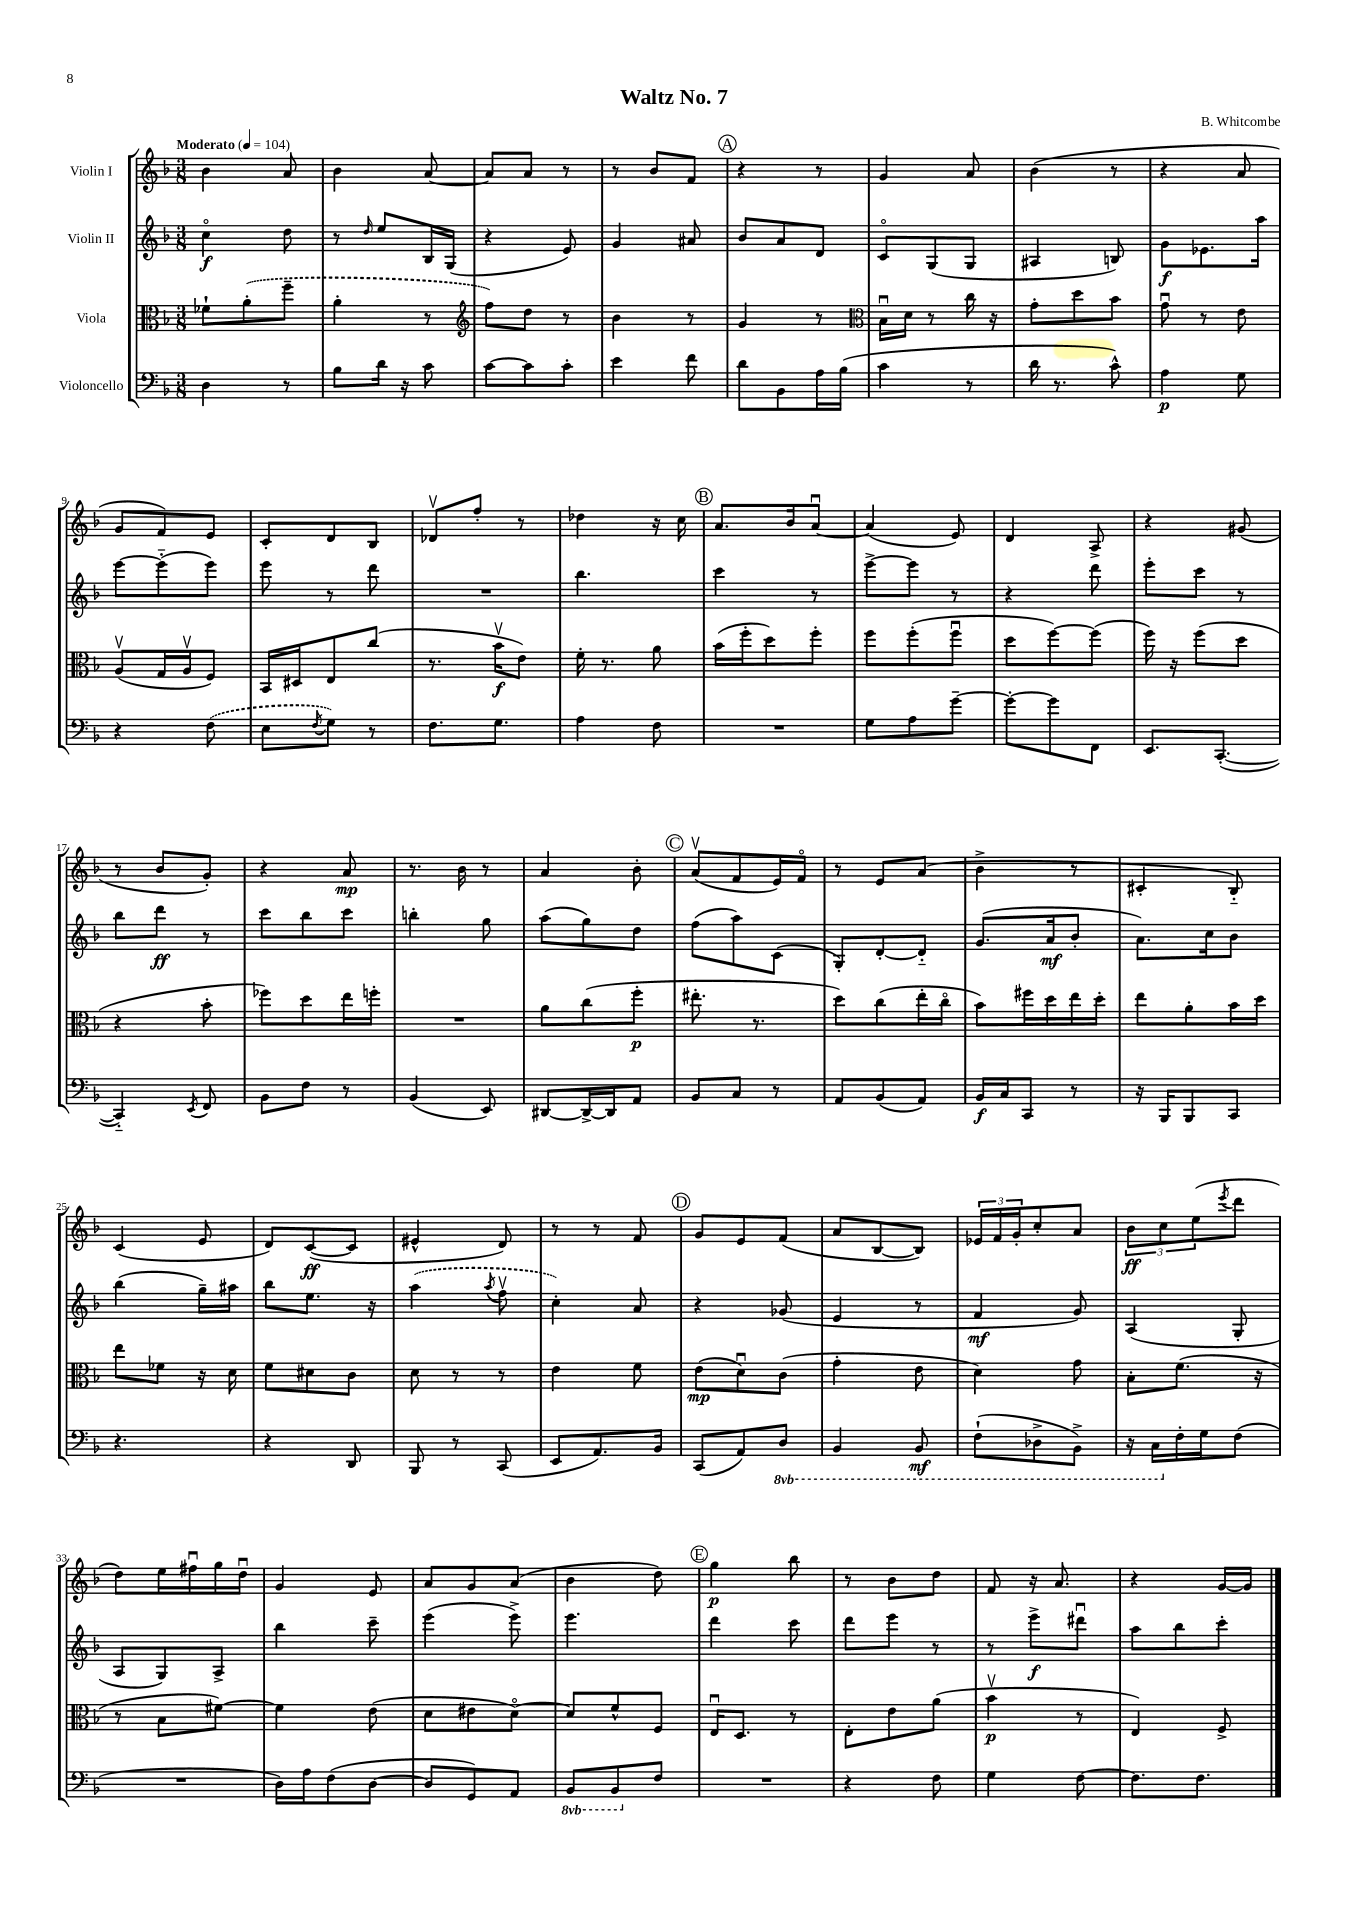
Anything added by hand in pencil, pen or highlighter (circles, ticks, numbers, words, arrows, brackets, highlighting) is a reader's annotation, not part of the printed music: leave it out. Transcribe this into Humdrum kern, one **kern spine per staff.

**kern	**dynam	**kern	**dynam	**kern	**dynam	**kern	**dynam
*part4	*part4	*part3	*part3	*part2	*part2	*part1	*part1
*staff4	*staff4	*staff3	*staff3	*staff2	*staff2	*staff1	*staff1
*I"Violoncello	*	*I"Viola	*	*I"Violin II	*	*I"Violin I	*
*clefF4	*	*clefC3	*	*clefG2	*	*clefG2	*
*k[b-]	*	*k[b-]	*	*k[b-]	*	*k[b-]	*
*M3/8	*	*M3/8	*	*M3/8	*	*M3/8	*
*MM104	*	*MM104	*	*MM104	*	*MM104	*
=1	=1	=1	=1	=1	=1	=1	=1
!	!	!	!	!	!	!LO:TX:a:B:t=Moderato	!
4D\	.	8f-X`\L	.	4cc\	f	4b-\	.
.	.	(8a'\	.	.	.	.	.
8r	.	8ff~\J	.	8dd\	.	8a/	.
=2	=2	=2	=2	=2	=2	=2	=2
8B-\L	.	4a'\	.	8r	.	4b-\	.
.	.	.	.	16qqdd/	.	.	.
16d\Jk	.	.	.	8ee/L	.	.	.
16r	.	.	.	.	.	.	.
8c\	.	8r	.	16B-/L	.	[8a/	.
.	.	.	.	(16G/JJ	.	.	.
=3	=3	=3	=3	=3	=3	=3	=3
*	*	*clefG2	*	*	*	*	*
[8c\L	.	8ff\L)	.	4r	.	8a/L]	.
8c\]	.	8dd\J	.	.	.	8a/J	.
8c'\J	.	8r	.	8e/)	.	8r	.
=4	=4	=4	=4	=4	=4	=4	=4
4e\	.	4b-\	.	4g/	.	8r	.
.	.	.	.	.	.	8b-/L	.
8f\	.	8r	.	8a#X/	.	8f/J	.
!!LO:REH:place=s1:t=A
=5	=5	=5	=5	=5	=5	=5	=5
8d\L	.	4g/	.	8b-/L	.	4r	.
8BB-\	.	.	.	8a/	.	.	.
16A\L	.	8r	.	8d/J	.	8r	.
(16B-\JJ	.	.	.	.	.	.	.
=6	=6	=6	=6	=6	=6	=6	=6
*	*	*clefC3	*	*	*	*	*
4c\	.	16B-u\LL	.	8c/L	.	4g/	.
.	.	16d\JJ	.	.	.	.	.
.	.	8r	.	(8G/	.	.	.
8r	.	16cc\	.	8G/J	.	8a/	.
.	.	16r	.	.	.	.	.
=7	=7	=7	=7	=7	=7	=7	=7
16d\	.	8g'\L	.	4A#X/	.	(4b-\	.
8.r	.	.	.	.	.	.	.
.	.	8dd\	.	.	.	.	.
8c^^\)	.	8b-\J	.	8Bn/)	.	8r	.
=8	=8	=8	=8	=8	=8	=8	=8
4A\	p	8gu\	.	8g\L	f	4r	.
.	.	8r	.	8.e-X\	.	.	.
8G\	.	8e\	.	.	.	8a/	.
.	.	.	.	16aa\Jk	.	.	.
!!LO:LB:g=z
=9	=9	=9	=9	=9	=9	=9	=9
4r	.	(8Av/L	.	[8eee\L	.	8g/L	.
.	.	16G/L	.	(8eee\]	.	8f/)	.
.	.	16Av/J	.	.	.	.	.
(8F\	.	8F/J)	.	8eee\J)	.	8e/J	.
=10	=10	=10	=10	=10	=10	=10	=10
8E\L	.	16BB-/LL	.	8eee\	.	8c'/L	.
.	.	16D#X/J	.	.	.	.	.
8qF/	.	.	.	.	.	.	.
8G\J)	.	8E/	.	8r	.	8d/	.
8r	.	(8cc/J	.	8ddd\	.	8B-/J	.
=11	=11	=11	=11	=11	=11	=11	=11
8.F\L	.	8.r	.	4.r	.	8d-Xv/L	.
.	.	.	.	.	.	8ff'/J	.
8.G\J	.	16b-v\KL	f	.	.	.	.
.	.	8e\J)	.	.	.	8r	.
=12	=12	=12	=12	=12	=12	=12	=12
4A\	.	16f'\	.	4.bb-\	.	4dd-X\	.
.	.	8.r	.	.	.	.	.
8F\	.	8a\	.	.	.	16r	.
.	.	.	.	.	.	16cc\	.
!!LO:REH:place=s1:t=B
=13	=13	=13	=13	=13	=13	=13	=13
4.r	.	(16b-\LL	.	4ccc\	.	8.a/L	.
.	.	16ff'\J	.	.	.	.	.
.	.	8dd\)	.	.	.	.	.
.	.	.	.	.	.	16b-/k	.
.	.	8ff'\J	.	8r	.	[8au/J	.
=14	=14	=14	=14	=14	=14	=14	=14
8G\L	.	8ff\L	.	[8eee^\L	.	(4a/]	.
8A\	.	(8ff'\	.	8eee\J]	.	.	.
[8g~\J	.	8ffu\J	.	8r	.	8e/)	.
=15	=15	=15	=15	=15	=15	=15	=15
8g'\L_	.	8dd\L	.	4r	.	4d/	.
8g\]	.	[8ff\)	.	.	.	.	.
8FF\J	.	(8ff\J]	.	8ddd\	.	8A^/	.
=16	=16	=16	=16	=16	=16	=16	=16
8.EE/L	.	16ff\)	.	8eee'\L	.	4r	.
.	.	16r	.	.	.	.	.
.	.	(8ff\L	.	8ccc\J	.	.	.
([8.CC'/J	.	.	.	.	.	.	.
.	.	8dd\J	.	8r	.	(8g#X/	.
!!LO:LB:g=z
=17	=17	=17	=17	=17	=17	=17	=17
4CC/])	.	4r	.	8bb-\L	.	8r	.
.	.	.	.	8ddd\J	ff	8b-/L	.
8qEE/	.	.	.	.	.	.	.
8FF/	.	8b-'\	.	8r	.	8g'/J)	.
=18	=18	=18	=18	=18	=18	=18	=18
8BB-\L	.	8ff-X\L)	.	8ccc\L	.	4r	.
8F\J	.	8dd\	.	8bb-\	.	.	.
8r	.	16ee\L	.	8ccc\J	.	8a/	mp
.	.	16ffn'\JJ	.	.	.	.	.
=19	=19	=19	=19	=19	=19	=19	=19
(4BB-/	.	4.r	.	4bbn'\	.	8.r	.
.	.	.	.	.	.	16b-\	.
8EE/)	.	.	.	8gg\	.	8r	.
=20	=20	=20	=20	=20	=20	=20	=20
[8DD#X/L	.	8a\L	.	(8aa\L	.	4a/	.
16DD#^/L_	.	(8cc\	.	8gg\)	.	.	.
16DD#/J]	.	.	.	.	.	.	.
8AA/J	.	8ff'\J	p	8dd\J	.	8b-'\	.
!!LO:REH:place=s1:t=C
=21	=21	=21	=21	=21	=21	=21	=21
8BB-/L	.	8.ee#X'\	.	(8ff\L	.	(8av/L	.
8C/J	.	.	.	8aa\)	.	8f/	.
.	.	8.r	.	.	.	.	.
8r	.	.	.	(8c\J	.	16e/L)	.
.	.	.	.	.	.	16f/JJ	.
=22	=22	=22	=22	=22	=22	=22	=22
8AA/L	.	8dd\L)	.	8G'/L)	.	8r	.
(8BB-/	.	(8cc\	.	[8d'/	.	8e/L	.
8AA/J)	.	16ee'\L	.	8d/J]	.	(8a/J	.
.	.	16cc\JJ	.	.	.	.	.
=23	=23	=23	=23	=23	=23	=23	=23
16BB-/LL	f	8b-\L)	.	(8.g/L	.	4b-^\	.
16C/J	.	.	.	.	.	.	.
8CC/J	.	16ff#X\L	.	.	.	.	.
.	.	16dd\	.	16a/k	mf	.	.
8r	.	16ee\	.	8b-'/J	.	8r	.
.	.	16dd'\JJ	.	.	.	.	.
=24	=24	=24	=24	=24	=24	=24	=24
16r	.	8ee\L	.	8.a\L)	.	4c#X'/	.
16BBB-/KL	.	.	.	.	.	.	.
8BBB-/	.	8a'\	.	.	.	.	.
.	.	.	.	16cc\k	.	.	.
8CC/J	.	16b-\L	.	8b-\J	.	8B-/)	.
.	.	16dd\JJ	.	.	.	.	.
!!LO:LB:g=z
=25	=25	=25	=25	=25	=25	=25	=25
4.r	.	8ee\L	.	(4bb-\	.	(4c/	.
.	.	8f-X\J	.	.	.	.	.
.	.	16r	.	16gg~\LL)	.	8e/	.
.	.	16d\	.	16aa#X\JJ	.	.	.
=26	=26	=26	=26	=26	=26	=26	=26
4r	.	8f\L	.	8bb-\L	.	8d/L)	.
.	.	8d#X\	.	8.ee\J	.	([8c/	ff
8DD/	.	8c\J	.	.	.	8c/J]	.
.	.	.	.	16r	.	.	.
=27	=27	=27	=27	=27	=27	=27	=27
8BBB-/	.	8d\	.	(4aa\	.	4e#X^^/	.
8r	.	8r	.	.	.	.	.
.	.	.	.	8qaa/	.	.	.
(8CC/	.	8r	.	8ffv\	.	8d/)	.
=28	=28	=28	=28	=28	=28	=28	=28
8EE/L	.	4e\	.	4cc'\)	.	8r	.
8.AA/)	.	.	.	.	.	8r	.
.	.	8f\	.	8a/	.	8f/	.
16BB-/Jk	.	.	.	.	.	.	.
!!LO:REH:place=s1:t=D
=29	=29	=29	=29	=29	=29	=29	=29
(8CC/L	.	(8e\L	mp	4r	.	8g/L	.
8AA/)	.	8du\)	.	.	.	8e/	.
*8ba	*	*	*	*	*	*	*
8DD/J	.	(8c\J	.	(8g-X/	.	(8f/J	.
=30	=30	=30	=30	=30	=30	=30	=30
4BBB-/	.	4g'\	.	4e/	.	8a/L	.
.	.	.	.	.	.	[8B-/	.
8BBB-/	mf	8e\	.	8r	.	8B-/J])	.
=31	=31	=31	=31	=31	=31	=31	=31
(8FF`\L	.	4d\)	.	4f/	mf	24e-X/LL	.
.	.	.	.	.	.	24f/	.
.	.	.	.	.	.	24g'/J	.
8DD-X^\	.	.	.	.	.	8cc'/	.
8BBB-^\J)	.	8g\	.	8g/)	.	8a/J	.
=32	=32	=32	=32	=32	=32	=32	=32
16r	.	8B-'\L	.	(4A/	.	12b-\L	ff
16CC\LL	.	.	.	.	.	.	.
.	.	.	.	.	.	12cc\	.
*X8ba	*	*	*	*	*	*	*
16F'\	.	(8.f\J	.	.	.	.	.
.	.	.	.	.	.	(12ee\	.
16G\J	.	.	.	.	.	.	.
.	.	.	.	.	.	8qeee/	.
(8F\J	.	.	.	8G'/	.	8ddd\J	.
.	.	16r	.	.	.	.	.
!!LO:LB:g=z
=33	=33	=33	=33	=33	=33	=33	=33
4.r	.	8r	.	8A/L	.	8dd\L)	.
.	.	8B-\L	.	8G/)	.	16ee\L	.
.	.	.	.	.	.	16ff#Xu\	.
.	.	[8f#X\J)	.	8A^/J	.	16gg\	.
.	.	.	.	.	.	16ddu\JJ	.
=34	=34	=34	=34	=34	=34	=34	=34
16D\LL)	.	4f#\]	.	4bb-\	.	4g/	.
16A\J	.	.	.	.	.	.	.
(8F\	.	.	.	.	.	.	.
[8D\J	.	(8e\	.	8ccc~\	.	8e/	.
=35	=35	=35	=35	=35	=35	=35	=35
8D/L]	.	8d\L	.	(4eee\	.	8a/L	.
8GG/)	.	8e#X\	.	.	.	8g/	.
8AA/J	.	[8d\J)	.	8eee^\)	.	(8a/J	.
=36	=36	=36	=36	=36	=36	=36	=36
*8ba	*	*	*	*	*	*	*
8BBB-/L	.	8d/L]	.	4.eee\	.	4b-\	.
8BBB-/	.	8f^^/	.	.	.	.	.
*X8ba	*	*	*	*	*	*	*
8F/J	.	8F/J	.	.	.	8dd\)	.
!!LO:REH:place=s1:t=E
=37	=37	=37	=37	=37	=37	=37	=37
4.r	.	16Eu/KL	.	4ddd\	.	4gg\	p
.	.	8.D/J	.	.	.	.	.
.	.	8r	.	8ccc\	.	8bb-\	.
=38	=38	=38	=38	=38	=38	=38	=38
4r	.	8E'\L	.	8ddd\L	.	8r	.
.	.	8e\	.	8eee\J	.	8b-\L	.
8F\	.	(8a\J	.	8r	.	8dd\J	.
=39	=39	=39	=39	=39	=39	=39	=39
4G\	.	4b-v\	p	8r	.	8f/	.
.	.	.	.	8eee^\L	f	16r	.
.	.	.	.	.	.	8.a/	.
[8F\	.	8r	.	8ddd#Xu\J	.	.	.
=40	=40	=40	=40	=40	=40	=40	=40
8.F\L]	.	4E/)	.	8aa\L	.	4r	.
.	.	.	.	8bb-\	.	.	.
8.F\J	.	.	.	.	.	.	.
.	.	8F^/	.	8ccc'\J	.	[16g/LL	.
.	.	.	.	.	.	16g/JJ]	.
==	==	==	==	==	==	==	==
*-	*-	*-	*-	*-	*-	*-	*-
